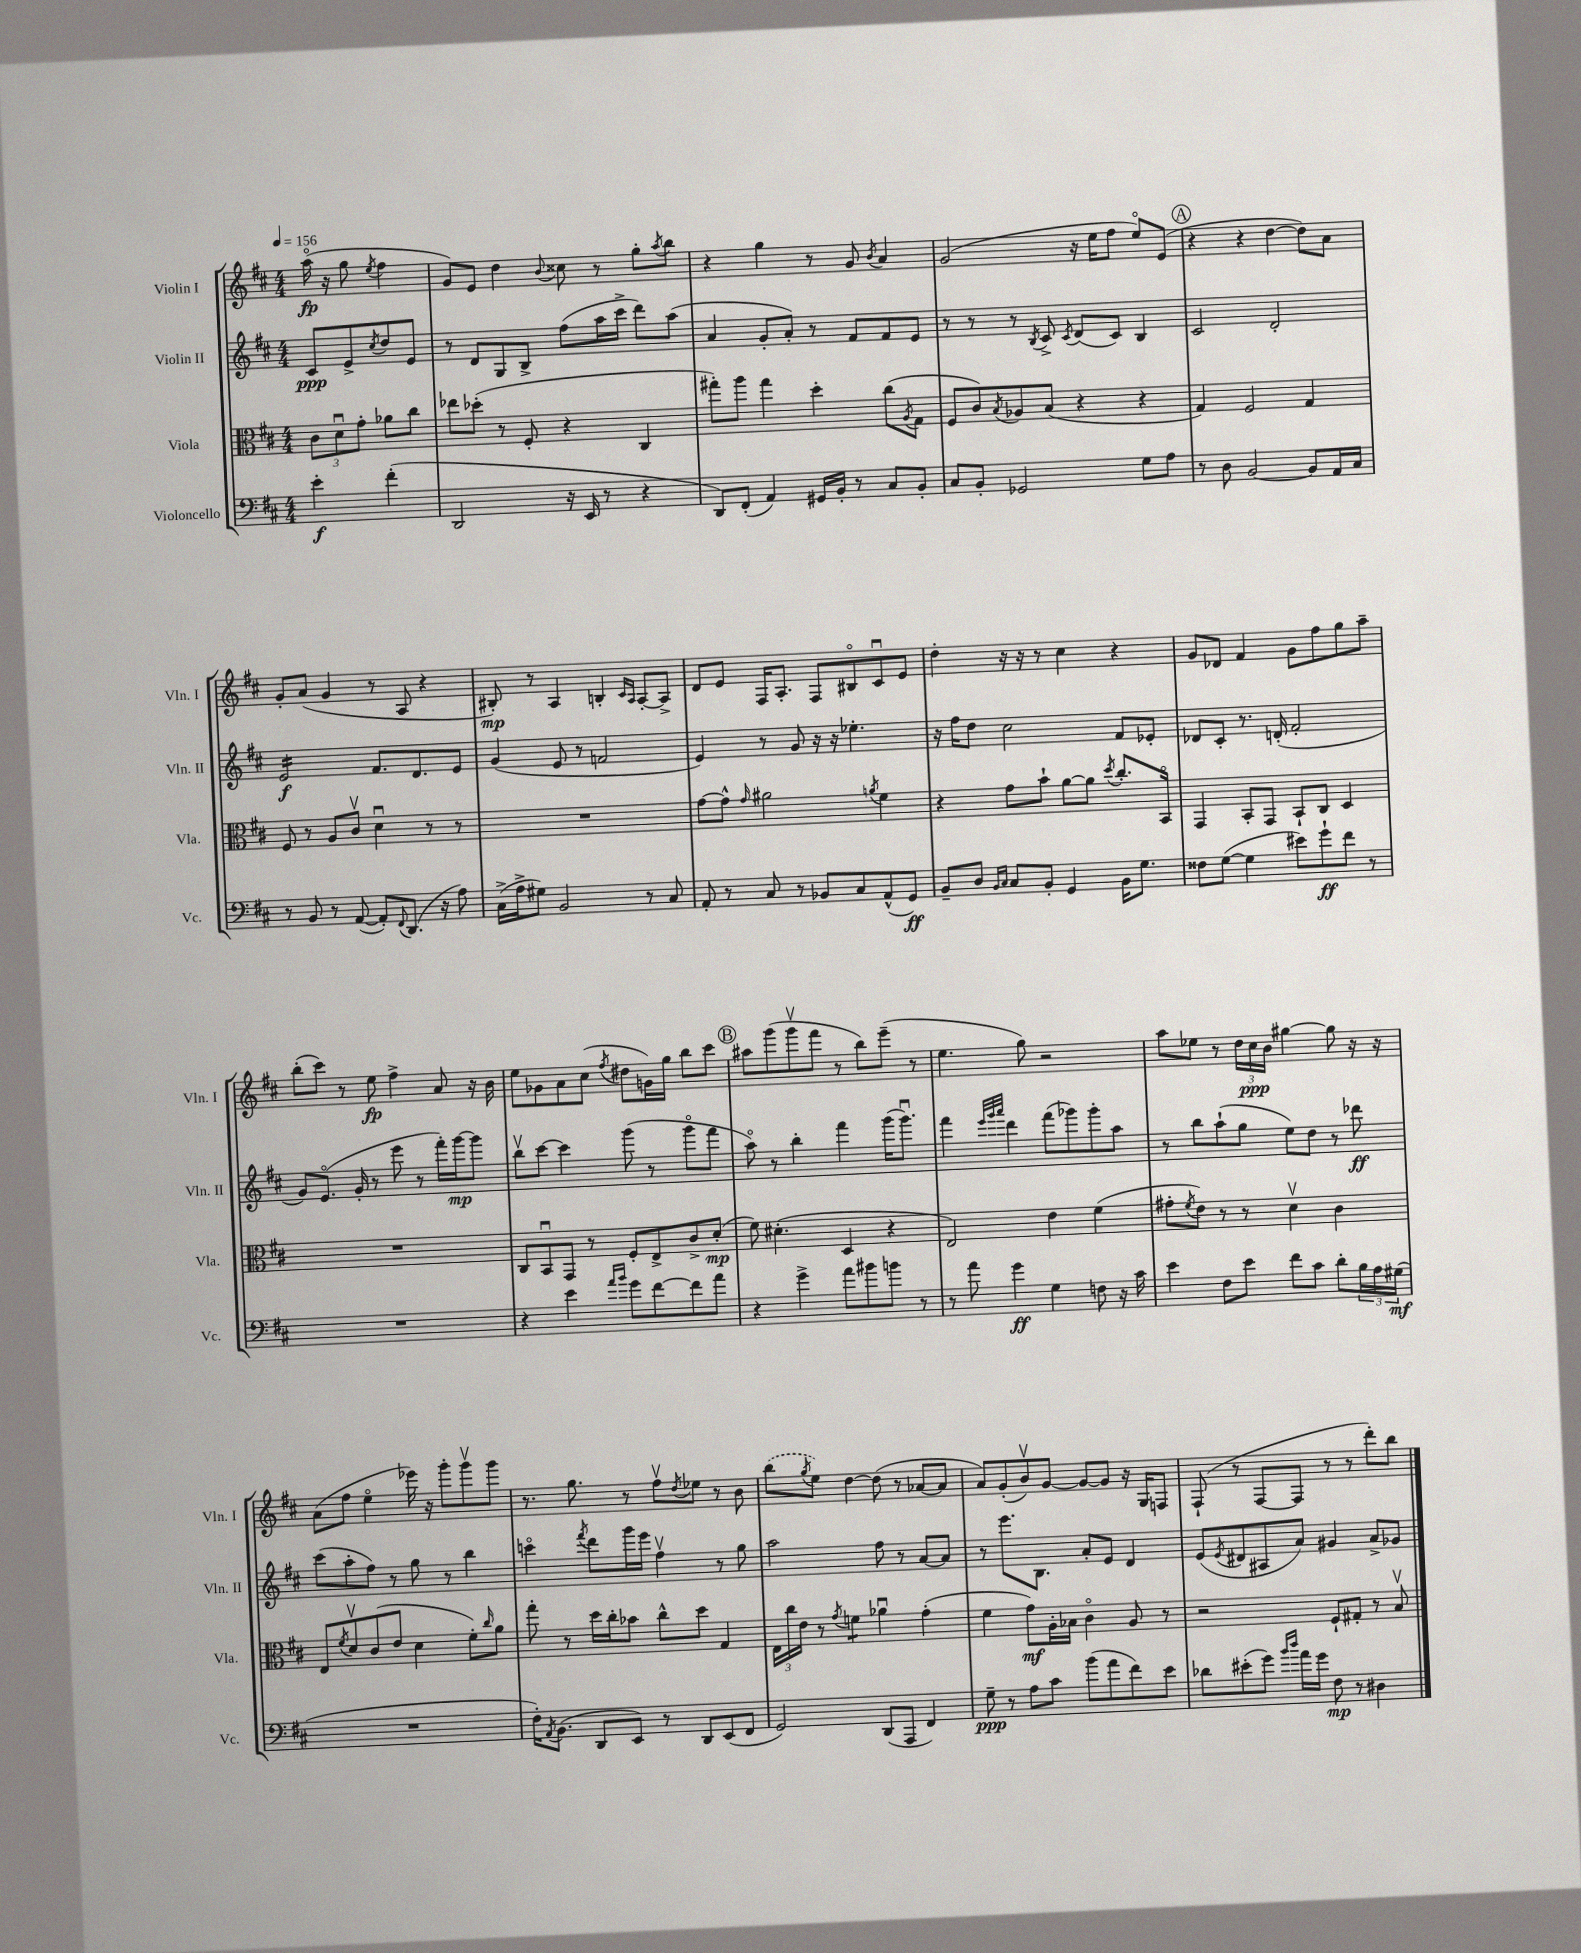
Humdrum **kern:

**kern	**dynam	**kern	**dynam	**kern	**dynam	**kern	**dynam
*part4	*part4	*part3	*part3	*part2	*part2	*part1	*part1
*staff4	*staff4	*staff3	*staff3	*staff2	*staff2	*staff1	*staff1
*I"Violoncello	*	*I"Viola	*	*I"Violin II	*	*I"Violin I	*
*I'Vc.	*	*I'Vla.	*	*I'Vln. II	*	*I'Vln. I	*
*clefF4	*	*clefC3	*	*clefG2	*	*clefG2	*
*k[f#c#]	*	*k[f#c#]	*	*k[f#c#]	*	*k[f#c#]	*
*M4/4	*	*M4/4	*	*M4/4	*	*M4/4	*
*MM156	*	*MM156	*	*MM156	*	*MM156	*
=	=	=	=	=	=	=	=
4e'\	f	12c#\L	.	8c#/L	ppp	(16aa\	fp
.	.	.	.	.	.	16r	.
.	.	12du\	.	.	.	.	.
.	.	.	.	8e^/	.	8gg\	.
.	.	12g'\J	.	.	.	.	.
.	.	.	.	8qcc#/	.	8qee/	.
(4f#'\	.	8a-X\L	.	8dd/	.	4ff#\	.
.	.	8cc#\J	.	8e/J	.	.	.
=1	=1	=1	=1	=1	=1	=1	=1
2DD/	.	8ee-X\L	.	8r	.	8g/L)	.
.	.	(8dd-X'\J	.	8d/L	.	8e/J	.
.	.	8r	.	8G/	.	4dd\	.
.	.	8F#'/	.	8B^/J	.	.	.
.	.	.	.	.	.	8qqb/	.
16r	.	4r	.	(8ff#\L	.	8cc##X\	.
16EE/	.	.	.	.	.	.	.
8r	.	.	.	16aa\L	.	8r	.
.	.	.	.	16ccc#^\JJ	.	.	.
4r	.	4C#/	.	8ddd\L)	.	8gg'\L	.
.	.	.	.	.	.	8qaa/	.
.	.	.	.	(8aa\J	.	8bb\J	.
=2	=2	=2	=2	=2	=2	=2	=2
8DD/L)	.	8gg#X'\L)	.	4a/	.	4r	.
(8FF#'/J	.	8aa\J	.	.	.	.	.
4AA/)	.	4gg#\	.	8g'/L	.	4gg\	.
.	.	.	.	8a'/J)	.	.	.
16GG#X/LL	.	4dd'\	.	8r	.	8r	.
16BB'/JJ	.	.	.	.	.	.	.
8r	.	.	.	8f#/L	.	8g/	.
.	.	.	.	.	.	8qb/	.
8C#/L	.	(8cc#\L	.	8f#/	.	4a/	.
.	.	8qA/	.	.	.	.	.
8BB'/J	.	8G\J	.	8e/J	.	.	.
=3	=3	=3	=3	=3	=3	=3	=3
8C#/L	.	8F#/L	.	8r	.	(2g/	.
8BB'/J	.	8c#/)	.	8r	.	.	.
.	.	8qB/	.	.	.	.	.
2GG-X/	.	8A-X/	.	8r	.	.	.
.	.	.	.	8qB/	.	.	.
.	.	(8B/J	.	8c#^/	.	.	.
.	.	.	.	8qc#/	.	.	.
.	.	4r	.	(8d/L	.	16r	.
.	.	.	.	.	.	16ee\KL	.
.	.	.	.	8c#/J)	.	8ff#\J	.
8G\L	.	4r	.	4B/	.	8ee/L)	.
8A\J	.	.	.	.	.	(8e/J	.
!!LO:REH:place=s1:t=A
=4	=4	=4	=4	=4	=4	=4	=4
8r	.	4G/)	.	2c#/	.	4r	.
8D\	.	.	.	.	.	.	.
[2BB/	.	2F#/	.	.	.	4r	.
.	.	.	.	2d'/	.	[4dd\	.
8BB/L]	.	4G/	.	.	.	8dd\L])	.
16AA/L	.	.	.	.	.	8a\J	.
16C#/JJ	.	.	.	.	.	.	.
!!LO:LB:g=z
=5	=5	=5	=5	=5	=5	=5	=5
*	*	*	*	*tremolo	*	*	*
8r	.	8F#/	.	16e/LL	f	8g'/L	.
.	.	.	.	16e/	.	.	.
8BB/	.	8r	.	16e/	.	(8a/J	.
.	.	.	.	16e/	.	.	.
8r	.	8A/L	.	16e/	.	4g/	.
.	.	.	.	16e/	.	.	.
([8AA/	.	8c#v/J	.	16e/	.	.	.
.	.	.	.	16e/JJ	.	.	.
*	*	*	*	*Xtremolo	*	*	*
8AA'/L])	.	4du\	.	8.f#/L	.	8r	.
8qqFF#/	.	.	.	.	.	.	.
(8.DD/J	.	.	.	.	.	8A/	.
.	.	.	.	8.d/	.	.	.
.	.	8r	.	.	.	4r	.
16r	.	.	.	.	.	.	.
8A\)	.	8r	.	8e/J	.	.	.
=6	=6	=6	=6	=6	=6	=6	=6
(16C#^\LL	.	1r	.	(4g/	.	8B#X'/)	mp
16A^\J	.	.	.	.	.	.	.
8G#X\J)	.	.	.	.	.	8r	.
2BB/	.	.	.	8e/	.	4A/	.
.	.	.	.	8r	.	.	.
.	.	.	.	2fn/	.	4Bn'/	.
.	.	.	.	.	.	16qqc#/LL	.
.	.	.	.	.	.	16qqA/JJ	.
8r	.	.	.	.	.	[8A'/L	.
8C#/	.	.	.	.	.	8A^/J]	.
=7	=7	=7	=7	=7	=7	=7	=7
8AA'/	.	[8g\L	.	4e/)	.	8d/L	.
8r	.	8g^^\J]	.	.	.	8e/J	.
.	.	16qqg/	.	.	.	.	.
8C#/	.	2a#X\	.	8r	.	16F#/KL	.
.	.	.	.	.	.	8.A'/J	.
8r	.	.	.	8g/	.	.	.
8BB-X/L	.	.	.	16r	.	8F#/L	.
.	.	.	.	16r	.	.	.
8C#/	.	.	.	4.ee-X'\	.	8B#X/	.
.	.	8qan/	.	.	.	.	.
(8AA^^/	.	4f#\	.	.	.	8c#u/	.
8GG/J)	ff	.	.	.	.	8e/J	.
=8	=8	=8	=8	=8	=8	=8	=8
8BB~/L	.	4r	.	16r	.	4dd'\	.
.	.	.	.	16ff#\KL	.	.	.
8D/J	.	.	.	8dd\J	.	.	.
16qqBB/LL	.	.	.	.	.	.	.
16qqC#/JJ	.	.	.	.	.	.	.
8C#/L	.	8g\L	.	2cc#\	.	16r	.
.	.	.	.	.	.	16r	.
8BB'/J	.	8b`\J	.	.	.	8r	.
4GG/	.	[8a\L	.	.	.	4cc#\	.
.	.	8a\J]	.	.	.	.	.
.	.	8qdd/	.	.	.	.	.
16BB\KL	.	8.cc#'/L	.	8f#/L	.	4r	.
8.G\J	.	.	.	.	.	.	.
.	.	.	.	8e-X'/J	.	.	.
.	.	16BB/Jk	.	.	.	.	.
=9	=9	=9	=9	=9	=9	=9	=9
8F##X\L	.	4GG/	.	8d-X/L	.	8g/L	.
([8G\J	.	.	.	8c#'/J	.	8d-X/J	.
4G\]	.	8BB'/L	.	8.r	.	4f#/	.
.	.	8GG/J	.	.	.	.	.
.	.	.	.	(16dn'/	.	.	.
8e#X\L)	.	8BB`/L	.	2f#'/	.	8g\L	.
8g`\	ff	8C#/J	.	.	.	8ff#\	.
8f#\J	.	4D/	.	.	.	8gg\	.
8r	.	.	.	.	.	8aa~\J	.
!!LO:LB:g=z
=10	=10	=10	=10	=10	=10	=10	=10
1r	.	1r	.	8g/L)	.	(8bb'\L	.
.	.	.	.	(8.e/J	.	8ccc#\J)	.
.	.	.	.	.	.	8r	.
.	.	.	.	16g'/	.	.	.
.	.	.	.	8r	.	8ee\	fp
.	.	.	.	8eee\	.	4ff#^\	.
.	.	.	.	8r	.	.	.
.	.	.	.	16fff#'\LL)	.	8a/	.
.	.	.	.	[16ggg\J	mp	.	.
.	.	.	.	8ggg\J]	.	16r	.
.	.	.	.	.	.	16b\	.
=11	=11	=11	=11	=11	=11	=11	=11
4r	.	8C#/L	.	8bbv\L	.	8ee\L	.
.	.	8BBu/	.	[8ccc#\J	.	8g-X\	.
4e\	.	8GG/J	.	4ccc#\]	.	8a\	.
.	.	8r	.	.	.	(8cc#\J	.
16qqa/LL	.	.	.	.	.	.	.
16qqb/JJ	.	.	.	.	.	8qff#/	.
8g\L	.	8F#'/L	.	(8ggg\	.	8dd#X\L	.
[8f#\	.	8E^/	.	8r	.	16gn\L)	.
.	.	.	.	.	.	16gg\JJ	.
8f#\]	.	8c#^/	.	8ggg\L	.	8bb\L	.
8a\J	.	(8d'/J	mp	8fff#\J	.	8ccc#\J	.
!!LO:REH:place=s1:t=B
=12	=12	=12	=12	=12	=12	=12	=12
4r	.	8f#\)	.	8aa\)	.	8aa#X\L	.
.	.	(4.d#X'\	.	8r	.	(8ggg\	.
4g^\	.	.	.	4bb'\	.	8gggv\	.
.	.	.	.	.	.	8fff#\J	.
8a\L	.	4D/	.	4fff#\	.	8r	.
8b#X\	.	.	.	.	.	8bb\L)	.
8bn\J	.	4r	.	(16ggg\KL	.	(8eee~\J	.
.	.	.	.	8.gggu\J)	.	.	.
8r	.	.	.	.	.	8r	.
=13	=13	=13	=13	=13	=13	=13	=13
8r	.	2E/)	.	4fff#\	.	4.ee\	.
8a\	.	.	.	.	.	.	.
.	.	.	.	32qqeee/LLL	.	.	.
.	.	.	.	32qqggg/	.	.	.
.	.	.	.	32qqaaa/JJJ	.	.	.
4g\	ff	.	.	4ddd\	.	.	.
.	.	.	.	.	.	8gg\)	.
4G\	.	4e\	.	(8fff#\L	.	2r	.
.	.	.	.	8ggg-X\)	.	.	.
8Fn\	.	(4f#\	.	8ggg-'\	.	.	.
16r	.	.	.	8aa\J	.	.	.
16c#\	.	.	.	.	.	.	.
=14	=14	=14	=14	=14	=14	=14	=14
4e\	.	8g#X'\L	.	8r	.	8aa\L	.
.	.	8qf#/	.	.	.	.	.
.	.	8e\J)	.	8bb\L	.	8ee-X\J	.
8F#\L	.	8r	.	(8aa`\	.	8r	.
8e\J	.	8r	.	8gg\J	.	24dd\LL	.
.	.	.	.	.	.	24cc#\	ppp
.	.	.	.	.	.	24b\JJ	.
8f#\L	.	4dv\	.	8ee\L)	.	[4gg#X\	.
8c#\J	.	.	.	8dd\J	.	.	.
8d'\L	.	4c#\	.	8r	.	8gg#\]	.
24B\L	.	.	.	8ddd-X\	ff	16r	.
24A\	.	.	.	.	.	.	.
.	.	.	.	.	.	16r	.
(24G#X\JJ	mf	.	.	.	.	.	.
!!LO:LB:g=z
=15	=15	=15	=15	=15	=15	=15	=15
1r	.	8E/L	.	(8ccc#\L	.	(8a\L	.
.	.	8qf#/	.	.	.	.	.
.	.	8dv/	.	8aa'\	.	8ff#\J	.
.	.	(8c#/	.	8ff#\J)	.	4ee\	.
.	.	8e/J	.	8r	.	.	.
.	.	4d\	.	8gg\	.	16eee-X\)	.
.	.	.	.	.	.	16r	.
.	.	.	.	8r	.	8ggg'\L	.
.	.	8f#'\L)	.	4bb\	.	8gggv\	.
.	.	16qqcc#/	.	.	.	.	.
.	.	8a\J	.	.	.	8ggg\J	.
=16	=16	=16	=16	=16	=16	=16	=16
16F#'\KL)	.	8gg'\	.	4cccn\	.	8.r	.
8qAA/	.	.	.	.	.	.	.
(8.BB\J	.	.	.	.	.	.	.
.	.	8r	.	.	.	.	.
.	.	.	.	.	.	8.gg\	.
.	.	.	.	8qfff#/	.	.	.
8DD/L	.	16dd\LL	.	8ddd\L	.	.	.
.	.	16cc#'\J	.	.	.	.	.
8EE/J)	.	8b-X\J	.	16ggg\L	.	8r	.
.	.	.	.	16eee\JJ	.	.	.
8r	.	8cc#^^\L	.	4ff#v\	.	8ff#v\L	.
.	.	.	.	.	.	8qdd/	.
8DD/L	.	8dd\J	.	.	.	8ee-X\J	.
(8EE/	.	4G/	.	8r	.	8r	.
8FF#/J	.	.	.	8gg\	.	8b\	.
=17	=17	=17	=17	=17	=17	=17	=17
2GG/)	.	24E\LL	.	2aa\	.	(8bb\L	.
.	.	24cc#\	.	.	.	.	.
.	.	24e\JJ	.	.	.	.	.
.	.	.	.	.	.	8qgg/	.
.	.	8r	.	.	.	8ee\J)	.
.	.	8qg/	.	.	.	.	.
*	*	*tremolo	*	*	*	*	*
.	.	8fn\L	.	.	.	[4dd\	.
.	.	8fn\J	.	.	.	.	.
*	*	*Xtremolo	*	*	*	*	*
(8DD/L	.	4a-Xu\	.	8ff#\	.	(8dd\]	.
8AAA/J	.	.	.	8r	.	8r	.
4FF#/)	.	(4g'\	.	[8a/L	.	[8a-X/L	.
.	.	.	.	8a/J]	.	8a-/J]	.
=18	=18	=18	=18	=18	=18	=18	=18
8G~\	ppp	4f#\	.	8r	.	8a/L)	.
8r	.	.	.	8.eee\L	.	(8g'/	.
8A\L	.	8g\L)	mf	.	.	8bv/)	.
.	.	.	.	8.B\J	.	.	.
8c#\J	.	16A'\L	.	.	.	[8g/J	.
.	.	16B-X\JJ	.	.	.	.	.
(8b\L	.	4c#\	.	8a'/L	.	8g/L_	.
8a\	.	.	.	8e/J	.	8g/J]	.
8f#\)	.	8A/	.	4d/	.	16r	.
.	.	.	.	.	.	16G/KL	.
8e\J	.	8r	.	.	.	8Fn/J	.
=19	=19	=19	=19	=19	=19	=19	=19
8d-X\L	.	2r	.	(8e/L	.	(8F#`/	.
.	.	.	.	8qe/	.	.	.
(8e#X'\	.	.	.	8d#X/	.	8r	.
8g\J)	.	.	.	8A#X/	.	[8F#/L	.
16qqb/LL	.	.	.	.	.	.	.
16qqdd/JJ	.	.	.	.	.	.	.
16a\LL	.	.	.	8a/J)	.	8F#/J]	.
16g\JJ	.	.	.	.	.	.	.
8F#\	mp	8F#`/L	.	4g#X/	.	8r	.
8r	.	8G#X'/J	.	.	.	8r	.
4D#X\	.	8r	.	8a^/L	.	8ddd'\L)	.
.	.	8Bv/	.	8g-X/J	.	8bb\J	.
==	==	==	==	==	==	==	==
*-	*-	*-	*-	*-	*-	*-	*-
